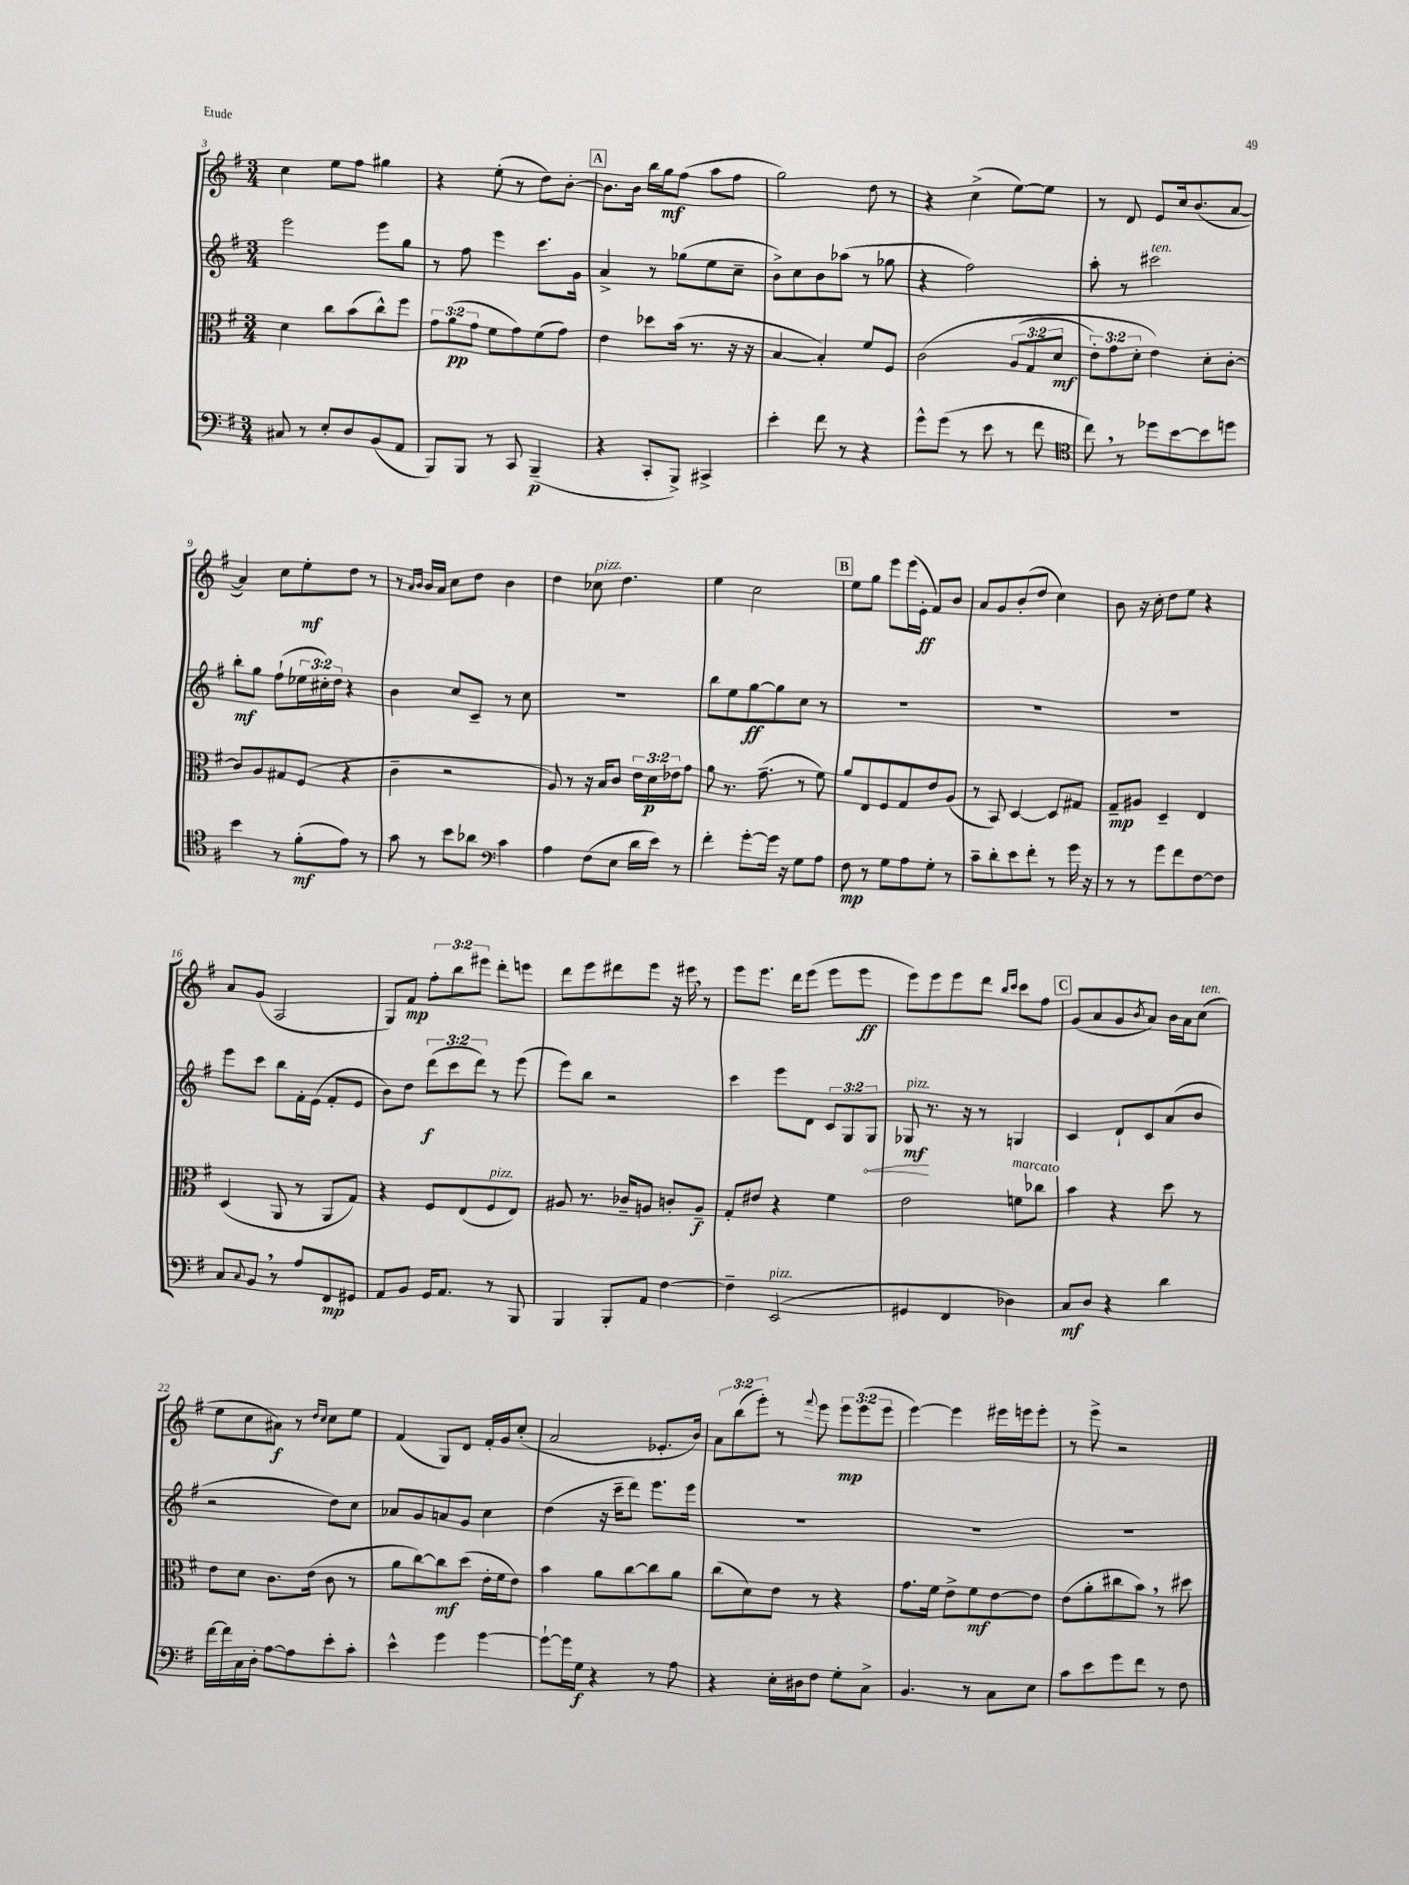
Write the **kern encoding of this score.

**kern	**dynam	**kern	**dynam	**kern	**dynam	**kern	**dynam
*part4	*part4	*part3	*part3	*part2	*part2	*part1	*part1
*staff4	*staff4	*staff3	*staff3	*staff2	*staff2	*staff1	*staff1
*clefF4	*	*clefC3	*	*clefG2	*	*clefG2	*
*k[f#]	*	*k[f#]	*	*k[f#]	*	*k[f#]	*
*M3/4	*	*M3/4	*	*M3/4	*	*M3/4	*
=3	=3	=3	=3	=3	=3	=3	=3
8C#X/	.	4d\	.	2eee\	.	4cc\	.
8r	.	.	.	.	.	.	.
8E'/L	.	8cc\L	.	.	.	8ee\L	.
8D/	.	(8b\	.	.	.	8ff#\J	.
(8BB/	.	8cc^^\)	.	8eee\L	.	4gg#X\	.
8AA/J	.	8ff#\J	.	8gg\J	.	.	.
=4	=4	=4	=4	=4	=4	=4	=4
8BBB/L)	.	12g\L	.	8r	.	4r	.
.	.	(12a\	pp	.	.	.	.
8BBB/J	.	.	.	8ff#\	.	.	.
.	.	12g\J	.	.	.	.	.
8r	.	8f#\L	.	4eee\	.	(8ee'\	.
8CC/	.	8g\)	.	.	.	8r	.
(4BBB~/	p	(8f#\	.	8.ccc\L	.	8dd\L)	.
.	.	8g\J)	.	.	.	[8b'\J	.
.	.	.	.	16g\Jk	.	.	.
!!LO:REH:place=s1:t=A
=5	=5	=5	=5	=5	=5	=5	=5
4r	.	4e\	.	4a^/	.	8.b\L]	.
.	.	.	.	.	.	16b\Jk	.
8CC'/L	.	8dd-X\L	.	8r	.	16bb\LL	.
.	.	.	.	.	.	16gg\J	mf
8BBB^/J)	.	(16b\Jk	.	(8gg-X\L	.	(8ff#\J	.
.	.	8.r	.	.	.	.	.
4CC#X^/	.	.	.	8ee\	.	8aa\L	.
.	.	16r	.	8cc~\J	.	8ff#\J	.
.	.	16r	.	.	.	.	.
=6	=6	=6	=6	=6	=6	=6	=6
4e'\	.	[4B/	.	8b^\L)	.	2gg\)	.
.	.	.	.	8cc\	.	.	.
8f#\	.	4B'/])	.	8b\	.	.	.
8r	.	.	.	(8aa-X\J	.	.	.
4r	.	8f#/L	.	8r	.	8dd\	.
.	.	8F#/J	.	8gg-X\	.	8r	.
=7	=7	=7	=7	=7	=7	=7	=7
8g^^\L	.	(2c\	.	4r	.	4r	.
(8g\J	.	.	.	.	.	.	.
8r	.	.	.	2ff#\)	.	(4cc^\	.
8e\	.	.	.	.	.	.	.
8r	.	(12A/L	.	.	.	[8ee\L)	.
.	.	12G/	.	.	.	.	.
8f#\	.	.	.	.	.	8ee\J]	.
.	.	12d/J	mf	.	.	.	.
=8	=8	=8	=8	=8	=8	=8	=8
*clefC4	*	*	*	*	*	*	*
8cc,\)	.	12e'\L)	.	8aa'\	.	8r	.
.	.	12g\	.	.	.	.	.
8r	.	.	.	8r	.	8d/	.
.	.	12d'\J	.	.	.	.	.
!	!	!	!	!LO:TX:a:i:t=ten.	!	!	!
8dd-X\L	.	4e\)	.	2ccc#X\	.	8e/L	.
[8b\	.	.	.	.	.	16cc/k	.
.	.	.	.	.	.	(8.b/	.
8b\]	.	8d'\L	.	.	.	.	.
8ddn\J	.	[8c'\J	.	.	.	[8a/J	.
!!LO:LB:g=z
=9	=9	=9	=9	=9	=9	=9	=9
4b\	.	8c/L]	.	8bb'\L	mf	4a/])	.
.	.	8A/	.	8gg\J	.	.	.
8r	.	8G#X/	.	(8ff#`\L	.	8cc\L	.
(8f#'\L	mf	(8F#/J	.	24ee-X\L	.	8ee'\	mf
.	.	.	.	24cc#X'\)	.	.	.
.	.	.	.	24dd\JJ	.	.	.
8e\J)	.	4r	.	4r	.	8dd\J	.
8r	.	.	.	.	.	8r	.
=10	=10	=10	=10	=10	=10	=10	=10
8g\	.	4c~\	.	4b\	.	8r	.
.	.	.	.	.	.	16qqa/LL	.
.	.	.	.	.	.	16qqb/JJ	.
8r	.	.	.	.	.	16b/LL	.
.	.	.	.	.	.	16a/JJ	.
8b\L	.	2r	.	8cc/L	.	8cc\L	.
8a-X\J	.	.	.	8c~/J	.	8dd\J	.
*clefF4	*	*	*	*	*	*	*
4c\	.	.	.	8r	.	4b\	.
.	.	.	.	8cc\	.	.	.
=11	=11	=11	=11	=11	=11	=11	=11
4A\	.	8A/)	.	2.r	.	4dd\	.
.	.	8r	.	.	.	.	.
!	!	!	!	!	!	!LO:TX:a:i:t=pizz.	!
(8F#\L	.	16r	.	.	.	8cc-X\	.
.	.	16B/KL	.	.	.	.	.
8E\J	.	8c/J	.	.	.	4.dd\	.
16d\LL	.	24e\LL	.	.	.	.	.
.	.	24d\	p	.	.	.	.
16e\JJ)	.	.	.	.	.	.	.
.	.	24e-X\J	.	.	.	.	.
8r	.	8g\J	.	.	.	.	.
=12	=12	=12	=12	=12	=12	=12	=12
4f#'\	.	8a\	.	8bb\L	.	4ee\	.
.	.	8.r	.	8ee\	.	.	.
[8g'\L	.	.	.	[8gg\	ff	2cc\	.
.	.	(8.g~\	.	.	.	.	.
16g\Jk]	.	.	.	8gg\]	.	.	.
16r	.	.	.	.	.	.	.
8G\L	.	8r	.	8cc\J	.	.	.
8A\J	.	8f#\)	.	8r	.	.	.
!!LO:REH:place=s1:t=B
=13	=13	=13	=13	=13	=13	=13	=13
8F#\	mp	8a/L	.	2.r	.	8ee\L	.
8r	.	8E/	.	.	.	8gg\J	.
8G\L	.	8F#/	.	.	.	8eee\L	.
8A\	.	8G/	.	.	.	(16eee\L	.
.	.	.	.	.	.	16e'\JJ	ff
8G'\J	.	8e/	.	.	.	8f#/L)	.
8r	.	(8A/J	.	.	.	8b/J	.
=14	=14	=14	=14	=14	=14	=14	=14
8c~\L	.	8r	.	2.r	.	8a/L	.
8d'\	.	8BB/)	.	.	.	8g/	.
8e\	.	[4D/	.	.	.	(8b'/	.
8f#'\J	.	.	.	.	.	8dd/J	.
8r	.	8D/L]	.	.	.	4cc\)	.
16g\	.	8G#X/J	.	.	.	.	.
16r	.	.	.	.	.	.	.
=15	=15	=15	=15	=15	=15	=15	=15
8r	.	8G~/L	mp	2.r	.	8b\	.
8r	.	8A#X/J	.	.	.	16r	.
.	.	.	.	.	.	16cc'\	.
8g\L	.	4D~/	.	.	.	8dd\L	.
8f#\	.	.	.	.	.	8ee\J	.
[8F#\	.	4E/	.	.	.	4r	.
8F#\J]	.	.	.	.	.	.	.
!!LO:LB:g=z
=16	=16	=16	=16	=16	=16	=16	=16
8C/L	.	(4D/	.	8eee\L	.	8a/L	.
8qqC/	.	.	.	.	.	.	.
8BB,/J	.	.	.	8ccc\J	.	(8g/J	.
8r	.	8AA/	.	8bb\L	.	2A/	.
8A/L	.	8r	.	16f#'\L	.	.	.
.	.	.	.	(16e\JJ	.	.	.
8FF#/	mp	8AA/L	.	8f#'/L	.	.	.
8GG#X/J	.	8G/J)	.	8e/J	.	.	.
=17	=17	=17	=17	=17	=17	=17	=17
8AA/L	.	4r	.	8b\L)	.	8G/L)	.
8BB/J	.	.	.	8dd\J	.	8f#/J	mp
16GG/KL	.	8F#/L	.	(12ddd\L	f	12ff#'\L	.
8.AA/J	.	.	.	.	.	.	.
.	.	.	.	12ccc\	.	12bb\	.
.	.	(8E/	.	.	.	.	.
.	.	.	.	12ddd\J)	.	12eee#X\J	.
!	!	!LO:TX:a:i:t=pizz.	!	!	!	!	!
8r	.	8F#/	.	8r	.	8ddd'\L	.
8BBB/	.	8E/J)	.	(8eee\	.	8eeen\J	.
=18	=18	=18	=18	=18	=18	=18	=18
4BBB/	.	8A#X/	.	8eee\L)	.	8ddd\L	.
.	.	8.r	.	8bb\J	.	8eee\	.
8BBB'/L	.	.	.	2r	.	8ddd#X\	.
.	.	16c-X~/KL	.	.	.	.	.
8AA/J	.	8An/J	.	.	.	8eee\J	.
[4F#\	.	8cn'/L	.	.	.	16r	.
.	.	.	.	.	.	16eee#X,\	.
.	.	8A~/J	f	.	.	8r	.
=19	=19	=19	=19	=19	=19	=19	=19
4F#~\]	.	8G'/L	.	4ccc\	.	8eee\L	.
.	.	8e#X/J	.	.	.	8.eee\J	.
!LO:TX:a:i:t=pizz.	!	!	!	!	!	!	!
(2EE/	.	4r	.	8eee\L	.	.	.
.	.	.	.	.	.	16ddd\KL	.
.	.	.	.	8d\J	.	(8eee\J	.
.	.	4f#\	.	12c/L	.	8eee\L	.
.	.	.	.	12G/	.	.	.
.	.	.	.	.	.	8eee\J	ff
!	!	!	!	!	!LO:HP:b	!	!
.	.	.	.	12G/J	<	.	.
=20	=20	=20	=20	=20	=20	=20	=20
!	!	!	!	!LO:TX:a:i:t=pizz.	!	!	!
4GG#X/	.	2e\	.	8G-X/	mf	8eee\L)	.
.	.	.	.	8.r	[	8eee\	.
4FF#/	.	.	.	.	.	8eee\	.
.	.	.	.	16r	.	.	.
.	.	.	.	8r	.	8ddd\J	.
.	.	.	.	.	.	16qqbb/LL	.
.	.	.	.	.	.	16qqccc/JJ	.
!	!	!LO:TX:a:i:t=marcato	!	!	!	!	!
4D-X\)	.	8fn\L	.	4Gn/	.	8ccc\L	.
.	.	8cc-X\J	.	.	.	8ff#\J	.
!!LO:REH:place=s1:t=C
=21	=21	=21	=21	=21	=21	=21	=21
8C/L	mf	4b\	.	4c/	.	(8g/L	.
8D/J	.	.	.	.	.	8a/	.
4r	.	4r	.	8d`/L	.	8g/	.
.	.	.	.	.	.	8qb/	.
.	.	.	.	8c/	.	8a/J)	.
4d\	.	8dd\	.	(8a/	.	16b\LL	.
.	.	.	.	.	.	16a\J	.
!	!	!	!	!	!	!LO:TX:a:i:t=ten.	!
.	.	8r	.	8b/J	.	(8cc\J	.
!!LO:LB:g=z
=22	=22	=22	=22	=22	=22	=22	=22
[16f#\LL	.	8e\L	.	2r	.	8ee\L	.
16f#\]	.	.	.	.	.	.	.
16C\	.	8d\J	.	.	.	8cc\	.
16D'\JJ	.	.	.	.	.	.	.
[8A\L	.	8.c\L	.	.	.	8a#X\J)	f
8A\]	.	.	.	.	.	8r	.
.	.	(16e\Jk	.	.	.	.	.
.	.	.	.	.	.	16qqdd/LL	.
.	.	.	.	.	.	16qqcc/JJ	.
8e'\	.	8c\	.	8dd\L)	.	8cc\L	.
8c'\J	.	8r	.	8cc\J	.	8ee\J	.
=23	=23	=23	=23	=23	=23	=23	=23
4e^^\	.	8a\L	.	8a-X/L	.	(4f#/	.
.	.	[8cc\)	.	8g/	.	.	.
4g\	.	8cc\]	mf	8an/	.	8G/L)	.
.	.	(8dd\J	.	8g/J	.	8d/J	.
[4g\	.	16e'\LL	.	4cc\	.	16f#'/LL	.
.	.	16f#\J	.	.	.	16g/J	.
.	.	8e\J)	.	.	.	(8cc'/J	.
=24	=24	=24	=24	=24	=24	=24	=24
8g`\L_	.	4b\	.	(4dd\	.	2a/	.
16g\L]	.	.	.	.	.	.	.
16G\JJ	f	.	.	.	.	.	.
4r	.	8a\L	.	16r	.	.	.
.	.	.	.	16ccc~\KL	.	.	.
.	.	[8cc\	.	8ddd\J)	.	.	.
8r	.	8cc\]	.	8.eee\L	.	8.e-X'/L	.
8A\	.	8a\J	.	.	.	.	.
.	.	.	.	16eee\Jk	.	16b/Jk)	.
=25	=25	=25	=25	=25	=25	=25	=25
4r	.	(8cc\L	.	2.r	.	12a\L	.
.	.	.	.	.	.	(12bb\	.
.	.	8d\)	.	.	.	.	.
.	.	.	.	.	.	12eee'\J)	.
16E'\LL	.	8e\J	.	.	.	8r	.
16D#X\J	.	.	.	.	.	.	.
.	.	.	.	.	.	8qqfff#/	.
8F#\J	.	8r	.	.	.	8eee\	.
8G'\L	.	4r	.	.	.	12eee\L	mp
.	.	.	.	.	.	(12eee\	.
8C^\J	.	.	.	.	.	.	.
.	.	.	.	.	.	12eee\J	.
=26	=26	=26	=26	=26	=26	=26	=26
4.BB/	.	8.g\L	.	2.r	.	[4eee\)	.
.	.	16f#\Jk	.	.	.	.	.
.	.	8e^\L	.	.	.	4eee\]	.
8r	.	8f#\	mf	.	.	.	.
8C\L	.	[8e\	.	.	.	16eee#X\LL	.
.	.	.	.	.	.	16eeen\J	.
8E\J	.	8e\J]	.	.	.	8eee'\J	.
=27	=27	=27	=27	=27	=27	=27	=27
8c\L	.	(8e\L	.	2.r	.	8r	.
8e\	.	8a'\	.	.	.	8eee^\	.
8g\	.	8cc#X\	.	.	.	2r	.
8f#\J	.	8b,\J)	.	.	.	.	.
8r	.	8r	.	.	.	.	.
8F#\	.	8dd#X\	.	.	.	.	.
==	==	==	==	==	==	==	==
*-	*-	*-	*-	*-	*-	*-	*-
